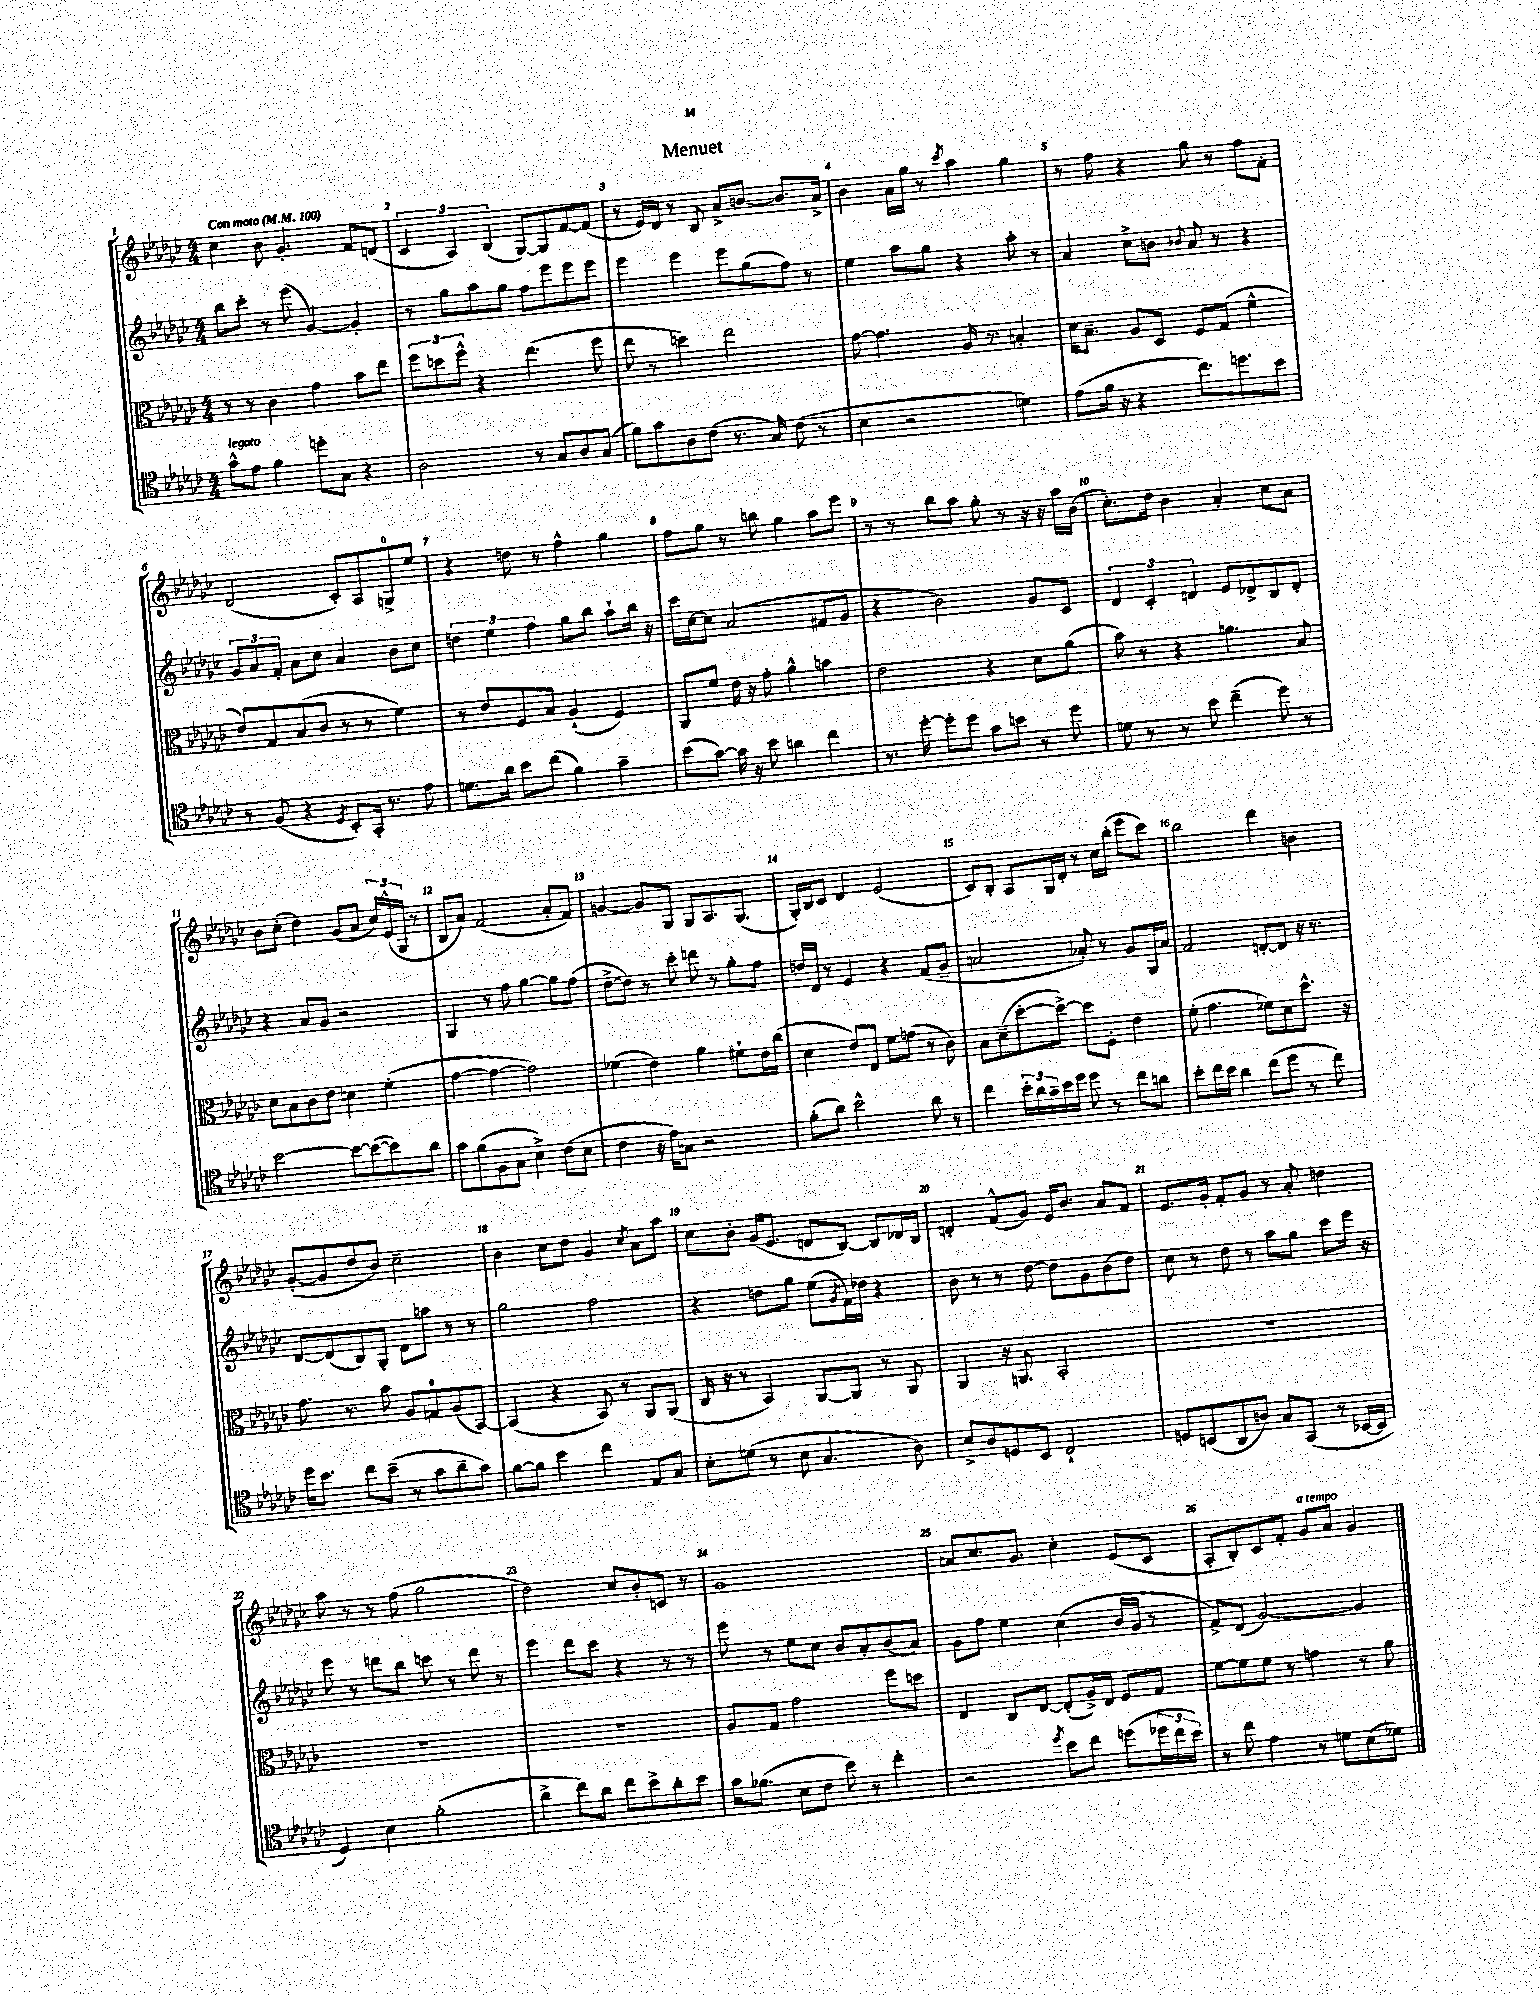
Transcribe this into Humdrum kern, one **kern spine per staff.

**kern	**kern	**kern	**kern
*part4	*part3	*part2	*part1
*staff4	*staff3	*staff2	*staff1
*clefC4	*clefC3	*clefG2	*clefG2
*k[b-e-a-d-g-c-]	*k[b-e-a-d-g-c-]	*k[b-e-a-d-g-c-]	*k[b-e-a-d-g-c-]
*M4/4	*M4/4	*M4/4	*M4/4
*MM100	*MM100	*MM100	*MM100
=1	=1	=1	=1
!	!	!	!LO:TX:a:B:t=Con moto
!LO:TX:a:i:t=legato	!	!	!
8g-^^\L	8r	8bb-\L	4cc-\
8e-\J	8r	8ccc-'\J	.
4f\	4c-\	8r	8b-\
.	.	(8eee-\	4.g-'/
8ddn'\L	4g-\	[4g-/)	.
8G-\J	.	.	.
4r	8b-\L	4g-'/]	8f/L
.	8ee-\J	.	(8dn/J
=2	=2	=2	=2
2A-\	12ff\L	8r	6c-/
.	12ddn\	.	.
.	.	8gg-\L	.
.	12ff^^\J	.	6A-/)
.	4r	8aa-\	.
.	.	.	(6B-/
.	.	8gg-\J	.
8r	(4.ee-\	8ff\L	[8G-/L)
8G-/L	.	8eee-\	8G-/]
8A-/	.	8eee-\	[8f/
(8G-/J	8ff\	8eee-\J	(8f/J]
=3	=3	=3	=3
8f\L)	8ee-\	4eee-\	8r
8g-\	8r	.	16e-/LL)
.	.	.	16d-/JJ
8A-\	4ddn\)	4eee-\	8r
(8c-\J	.	.	8B-/
8.r	2ee-\	8eee-\L	8a-^/L
.	.	(8gg-\	[8bn/J
16G-/)	.	.	.
(8c-\	.	8ff\J)	8.b/L]
8r	.	8r	.
.	.	.	16a-^/Jk
=4	=4	=4	=4
4B-\	[8g-\	4ee-\	4b-\
.	4.g-\]	.	.
2r	.	8aa-\L	16a-\LL
.	.	.	16gg-\JJ
.	.	8gg-\J	8r
.	.	.	8qccc-/
.	16A-/	4r	4aa-\
.	8.r	.	.
4dn\)	4Bn'/	8aa-'\	4gg-\
.	.	8r	.
=5	=5	=5	=5
(8e-\L	16d-\KL	4a-/	8r
.	8.B-~\J	.	.
16f\Jk	.	.	8ff\
16r	.	.	.
4r	8A-/L	8cc-^\L	4r
.	8D-/J	8bn\J	.
.	.	8qqb-X/	.
8.cc-\L)	8F/L	8a-/	8gg-\
.	(8G-/J	8r	8r
8.ddn\	.	.	.
.	4f^^\	4r	8ff\L
8b-\J	.	.	8f'\J
!!LO:LB:g=z
=6	=6	=6	=6
8r	8e-/L)	12g-/L	(2d-/
.	.	12a-/	.
(8F/	8G-/	.	.
.	.	12f'/J	.
4r	(8B-/	8a-\L	.
.	8c-/J	8cc-\J	.
8qD-/	.	.	.
8BB-'/L)	8r	4a-/	8c-'/L)
16GG-'/Jk	8r	.	8A-/
8.r	.	.	.
.	4f\)	8b-\L	8Gn^/
8e-\	.	8cc-\J	8ee-/J
=7	=7	=7	=7
8.dn\L	8r	6ddn\	4r
.	8e-/L	.	.
.	.	6ee-\	.
16a-\Jk	.	.	.
8b-\L	8F/	.	8ddn\
.	.	6ff\	.
(8cc-\J	8B-/J	.	8r
4f\)	(4A-`/	8gg-\L	4ff^^\
.	.	8bb-\J	.
4g-~\	4F/)	8aa-`\L	4gg-\
.	.	16bb-\Jk	.
.	.	16r	.
=8	=8	=8	=8
(8b-\L	8AA-/L	16ccc-\LL	8ff\L
.	.	[16cc-\J	.
[8g-\J)	8f/J	8cc-\J]	8gg-\J
16g-\]	16e-\	(2a-/	8r
16r	16r	.	.
8b-\	8g-'\	.	8bbn\
4an\	4a-^^\	.	4gg-\
4cc-\	4bn\	8f#X/L	8aa-\L
.	.	8g-/J	8eee-\J
=9	=9	=9	=9
8.r	2e-\	4r	8r
.	.	.	8r
[16dd-'\	.	.	.
8dd-'\L]	.	2b-\)	8bb-\L
8dd-\J	.	.	8aa-\J
8g-\L	4r	.	8gg-'\
8bn\J	.	.	8r
8r	8d-\L	8g-/L	16r
.	.	.	16r
8dd-\	(8a-\J	8c-/J	16aa-\LL
.	.	.	(16b-\JJ
=10	=10	=10	=10
8dn\	8b-\)	6d-/	8.cc-'\L)
8r	8r	.	.
.	.	6c-'/	.
.	.	.	16dd-\Jk
8r	4r	.	4b-\
.	.	6dn/	.
8b-\	.	.	.
(4cc-~\	4.an\	8e-/L	4a-'/
.	.	8d-X^/	.
8dd-\)	.	8B-/	8cc-\L
8r	8B-/	8d-'/J	8a-\J
!!LO:LB:g=z
=11	=11	=11	=11
[2b-\	8d-\L	4r	8b-\L
.	8B-\	.	(8cc-'\J
.	8c-\	8a-/L	4dd-\)
.	8e-\J	8g-/J	.
8b-\L_	4dn\	2r	(8g-/L
(8b-\_	.	.	8a-/J
8b-\])	(4f'\	.	24cc-/LL)
.	.	.	(24e-^^/
.	.	.	24G-/JJ
8a-\J	.	.	8r
=12	=12	=12	=12
8g-\L	[4g-\	4G-/	8B-/L
(8f\	.	.	8a-/J)
8F\	4g-\_	8r	(2f/
8G-\J	.	8ff\	.
4B-^\)	2g-\])	[4gg-\	.
(8c-\L	.	8gg-\L]	8a-'/L
8B-\J	.	(8ff\J	8f/J)
=13	=13	=13	=13
4c-\	(4f-X\	[8dd-^\L	[4gn/
.	.	8dd-\J])	.
16r	4e-\)	8r	8g/L]
16e-\KL)	.	.	.
8Gn\J	.	8ccc-'\	8G-/J
2r	4a-\	8dddn\	8G-/L
.	.	8r	8.A-/
.	8f#X`\L	8gg-'\L	.
.	.	.	(8.G-/J
.	16e-\L	8ff\J	.
.	(16cc-\JJ	.	.
=14	=14	=14	=14
(8f'\L	4d-\	16ddn/LL	16G-'/LL)
.	.	16d-/JJ	16B-/J
8a-\J)	.	8r	8c-/J
2b-^^\	8e-/L)	4e-/	4d-/
.	8E-/J	.	.
.	8f\L	4r	(2e-/
.	(8gn\J	.	.
8a-\	8r	(8f/L	.
8r	8c-\)	8g-~/J	.
=15	=15	=15	=15
4cc-\	8B-\L	2an/	8c-/L)
.	(8d-~\	.	8B-'/J
24b-'\LL	[8dd-'\	.	8A-/L
24a-\	.	.	.
24g-~\	.	.	.
16b-\	8dd-^\J_)	.	16G-/L
16dd-\JJ	.	.	16d-'/JJ
8dd-\	8dd-\L]	8a-X'/)	8r
8r	8F'\J	8r	16cc-\LL
.	.	.	(16bb-'\JJ
8cc-\L	4e-\	8g-/L	8eee-\L
8an\J	.	16G-/L	8ccc-\J)
.	.	16a-/JJ	.
=16	=16	=16	=16
8b-'\L	(8f'\	2f/	2bb-\
16cc-\L	4.g-\	.	.
16b-\JJ	.	.	.
4a-\	.	.	.
(8cc-\L	8f-X\L)	[8dn'/L	4ddd-\
8dd-\J	8d-\	8d/J]	.
8r	8.dd-^^\J	16r	4bn\
.	.	8.r	.
8cc-\)	.	.	.
.	16r	.	.
!!LO:LB:g=z
=17	=17	=17	=17
16dd-\KL	8.g-\	[8d-/L	([8g-'/L
8.b-\J	.	.	.
.	.	(8d-/]	8g-/]
.	8.r	.	.
8cc-\L	.	8B-/)	8dd-/
(8b-~\J	8b-\	8G-'/J	8b-/J)
8r	8A-/L	8d-\L	2cc-~\
8g-\L	8Gn/	8aan\J	.
8a-~\	(8A-/	8r	.
8g-\J)	[8BB-/J)	8r	.
=18	=18	=18	=18
[8f\L	(4BB-/]	2gg-\	4b-\
8f\J]	.	.	.
4b-\	4r	.	8cc-\L
.	.	.	8dd-\J
4cc-\	8BB-/)	2ff\	4g-/
.	8r	.	.
.	.	.	8qcc-/
8E-/L	8AA-/L	.	8a-\L
8G-/J	(8AA-/J	.	8aa-\J
=19	=19	=19	=19
8B-'\L	16C-/	4r	8cc-\L
.	16r	.	.
(8dn\J	8r	.	8b-'\J
8r	4BB-/)	8ddn\L	(16g-/KL
.	.	.	8.e-/J
8B-\	.	8gg-\J	.
4.G-/	[8AA-/L	(8ee-\L	8dn/L
.	.	8qg-/	.
.	8AA-/J]	16f\L)	[8B-/J)
.	.	16dd-X\JJ	.
.	8r	4r	8B-/L]
8A-\)	8AA-/	.	16d-X/L
.	.	.	16B-/JJ
=20	=20	=20	=20
8B-^/L	4AA-/	8b-\	4dn'/
8A-/	.	8r	.
8Dn/	16r	8r	(8f^^/L
.	8.AAn/	.	.
8BB-/J	.	[8dd-\	8g-/J)
2C-`/	2BB-'/	8dd-\L]	16e-/KL
.	.	.	8.b-/J
.	.	8g-\	.
.	.	(8b-\	8a-/L
.	.	8dd-\J)	8f/J
=21	=21	=21	=21
8Dn/L	1r	8cc-\	8.e-/L
(8BBn/	.	8r	.
.	.	.	16g-'/Jk
8AA-/	.	8dd-\	8f'/L
8An/J)	.	8r	8g-/J
8G-/L	.	8aa-\L	8r
(8GG-/J	.	8gg-\J	8a-'/
8r	.	8ccc-\L	4ddn\
[16BB-X/LL	.	16eee-\Jk	.
16BB-/JJ]	.	16r	.
!!LO:LB:g=z
=22	=22	=22	=22
4D-/)	1r	8eee-\	8aa-\
.	.	8r	8r
4B-\	.	8dddn\L	8r
.	.	8bb-\J	(8ff\
(2f'\	.	8cccn\	2gg-\
.	.	8r	.
.	.	8ddd\	.
.	.	8r	.
=23	=23	=23	=23
4a-^\	1r	4eee-\	2dd-\)
8cc-\L)	.	8ddd-\L	.
8a-\J	.	8ccc-\J	.
8cc-\L	.	4r	8cc-/L
8b-^\	.	.	8b-'/
8a-'\	.	8r	8cn/J
8b-\J	.	8r	8r
=24	=24	=24	=24
16g-\KL	8A-/L	8eee-\	1g-
(8.f-X\J	.	.	.
.	8G-/J	8r	.
8B-\L	2g-\	8ee-\L	.
8c-\J	.	8cc-\J	.
8b-\)	.	8b-/L	.
8r	.	8a-'/	.
4cc-'\	8ff\L	(8b-/	.
.	8ddn\J	8a-/J)	.
=25	=25	=25	=25
2r	4E-/	8g-\L	8an/L
.	.	8ff\J	8.cc-/
.	8C-/L	4ee-\	.
.	.	.	8.g-/J
.	[8E-/J	.	.
8qdd-/	.	.	.
8b-\L	(8E-'/L]	(4cc-\	4cc-'\
8cc-\J	16A-^/L)	.	.
.	16E-/JJ	.	.
(8ddn\L	8F/L	16b-/LL	(8e-/L
.	.	16g-/JJ	.
24dd-X\L	8G-/J	8r	8c-/J
24cc-\	.	.	.
24b-\JJ)	.	.	.
=26	=26	=26	=26
8r	[8f\L	8f^/L)	8A-'/L
8cc-\	8f\]	(8d-/J	8B-'/)
4e-\	8f\J	[2g-/)	8c-/
.	8r	.	8f'/J
!	!	!	!LO:TX:a:i:t=a tempo
8r	4gn\	.	8g-/L
8dn\L	.	.	8a-/J
(8B-\	8r	4g-/]	4g-/
8d-X\J)	8a-\	.	.
==	==	==	==
*-	*-	*-	*-
